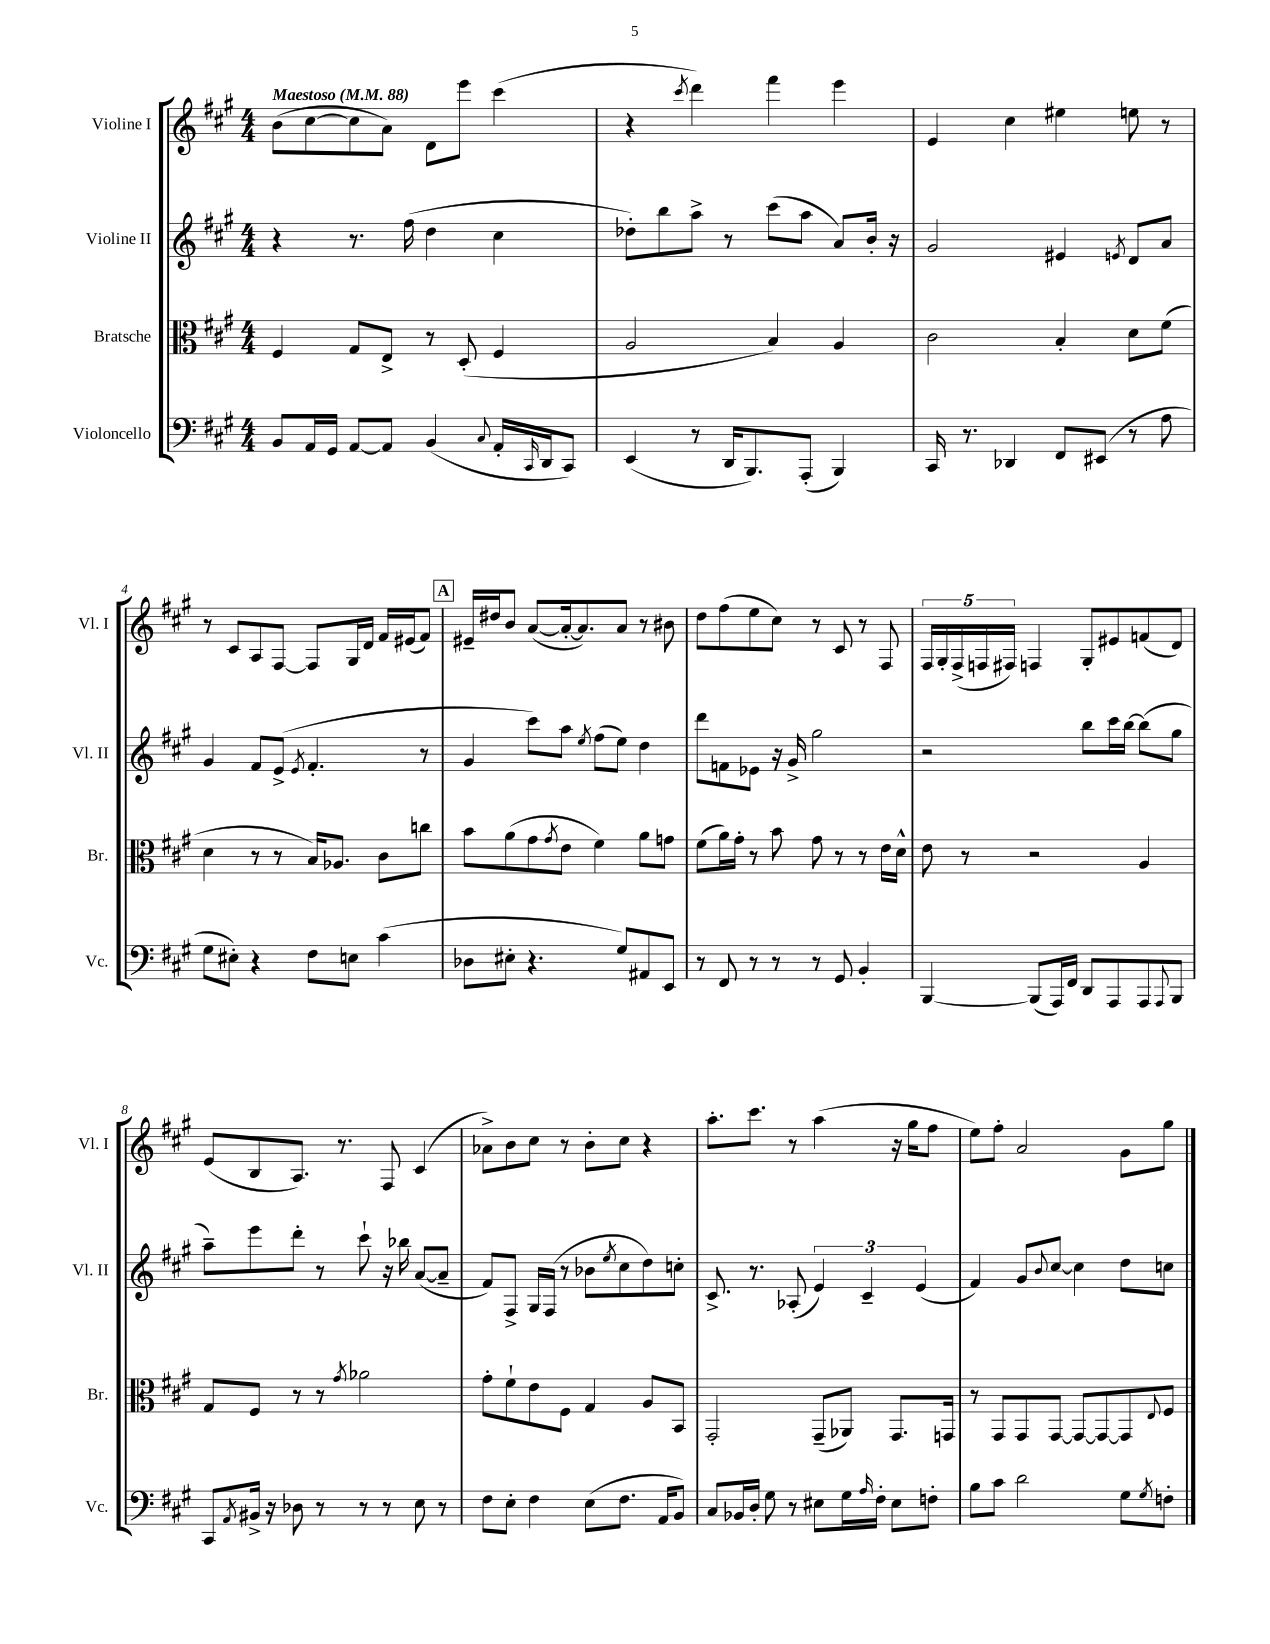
<<
\new StaffGroup <<
\new Staff = "s0" \with { instrumentName = "Violine I" shortInstrumentName = "Vl. I" } {
    \clef treble \key a \major \numericTimeSignature \time 4/4 \tempo "Maestoso" 4 = 88
    b'8( cis''8~ cis''8 a'8) d'8 e'''8 cis'''4( |
    r4 \acciaccatura { cis'''8 } d'''4) fis'''4 e'''4 |
    e'4 cis''4 eis''4 e''8 r8 |
    r8 cis'8 a8 fis8~ fis8 gis16 d'16 fis'16 eis'16( fis'8) |
    \mark \markup { \box "A" } eis'16-- dis''16 b'8 a'8~( a'16~-. a'8.) a'8 r8 bis'8 |
    d''8 fis''8( e''8 cis''8) r8 cis'8 r8 fis8 |
    \tuplet 5/4 { fis16 gis16-. fis16->( f16 fis16) } f4 gis8-. eis'8 f'8( d'8) |
    e'8( b8 a8.) r8. fis8 cis'4( |
    aes'8->) b'8 cis''8 r8 b'8-. cis''8 r4 |
    a''8.-. cis'''8. r8 a''4( r16 gis''16 fis''8 |
    e''8) fis''8-. a'2 gis'8 gis''8 \bar "|." |
}
\new Staff = "s1" \with { instrumentName = "Violine II" shortInstrumentName = "Vl. II" } {
    \clef treble \key a \major \numericTimeSignature \time 4/4
    r4 r8. fis''16( d''4 cis''4 |
    des''8-.) b''8 a''8-> r8 cis'''8( a''8 a'8) b'16-. r16 |
    gis'2 eis'4 \acciaccatura { e'8 } d'8 a'8 |
    gis'4 fis'8 e'8->( \acciaccatura { e'8 } fis'4.-. r8 |
    \mark \markup { \box "A" } gis'4 cis'''8) a''8 \acciaccatura { e''8 } fis''8( e''8) d''4 |
    d'''8 f'8 ees'8 r16 gis'16-> gis''2 |
    r2 b''8 cis'''16 b''16~ b''8( gis''8 |
    a''8--) e'''8 d'''8-. r8 cis'''8-! r16 bes''16 a'8~( a'8-- |
    fis'8) fis8-> gis16 fis16( r8 bes'8 \acciaccatura { e''8 } cis''8 d''8) c''8-. |
    cis'8.-> r8. aes8-.( \tuplet 3/2 { e'4) cis'4-- e'4( } |
    fis'4) gis'8 \appoggiatura { b'8 } cis''8~ cis''4 d''8 c''8 \bar "|." |
}
\new Staff = "s2" \with { instrumentName = "Bratsche" shortInstrumentName = "Br." } {
    \clef alto \key a \major \numericTimeSignature \time 4/4
    fis4 gis8 e8-> r8 d8-.( fis4 |
    a2 b4) a4 |
    cis'2 b4-. d'8 fis'8( |
    d'4 r8 r8 b16) aes8. cis'8 c''8 |
    \mark \markup { \box "A" } b'8 a'8( gis'8 \acciaccatura { gis'8 } e'8 fis'4) a'8 g'8 |
    fis'8( a'16) gis'16-. r8 b'8 gis'8 r8 r8 e'16 d'16-^ |
    e'8 r8 r2 a4 |
    gis8 fis8 r8 r8 \acciaccatura { gis'8 } aes'2 |
    gis'8-. fis'8-! e'8 fis8 gis4 a8 b,8 |
    gis,2-. gis,8--( aes,8) gis,8. g,16 |
    r8 gis,8 gis,8 gis,8~ gis,8~ gis,8~ gis,8 \appoggiatura { e8 } fis8 \bar "|." |
}
\new Staff = "s3" \with { instrumentName = "Violoncello" shortInstrumentName = "Vc." } {
    \clef bass \key a \major \numericTimeSignature \time 4/4
    b,8 a,16 gis,16 a,8~ a,8 b,4( \appoggiatura { cis8 } a,16-. \grace { cis,16 } d,16 cis,8) |
    e,4( r8 d,16 b,,8.) a,,8-.( b,,4) |
    cis,16 r8. des,4 fis,8 eis,8( r8 a8 |
    gis8 eis8-.) r4 fis8 e8 cis'4( |
    \mark \markup { \box "A" } des8 eis8-. r4. gis8) ais,8 e,8 |
    r8 fis,8 r8 r8 r8 gis,8 b,4-. |
    b,,4~ b,,8( a,,16) fis,16 d,8 a,,8 a,,8 \appoggiatura { a,,8 } b,,8 |
    cis,8 \acciaccatura { a,8 } bis,16-> r16 des8 r8 r8 r8 e8 r8 |
    fis8 e8-. fis4 e8( fis8. a,16 b,8) |
    cis8 bes,16 d16-. gis8 r8 eis8 gis16 \grace { a16 } fis16-. eis8 f8-. |
    b8 cis'8 d'2 gis8 \acciaccatura { gis8 } f8-. \bar "|." |
}
>>
>>
